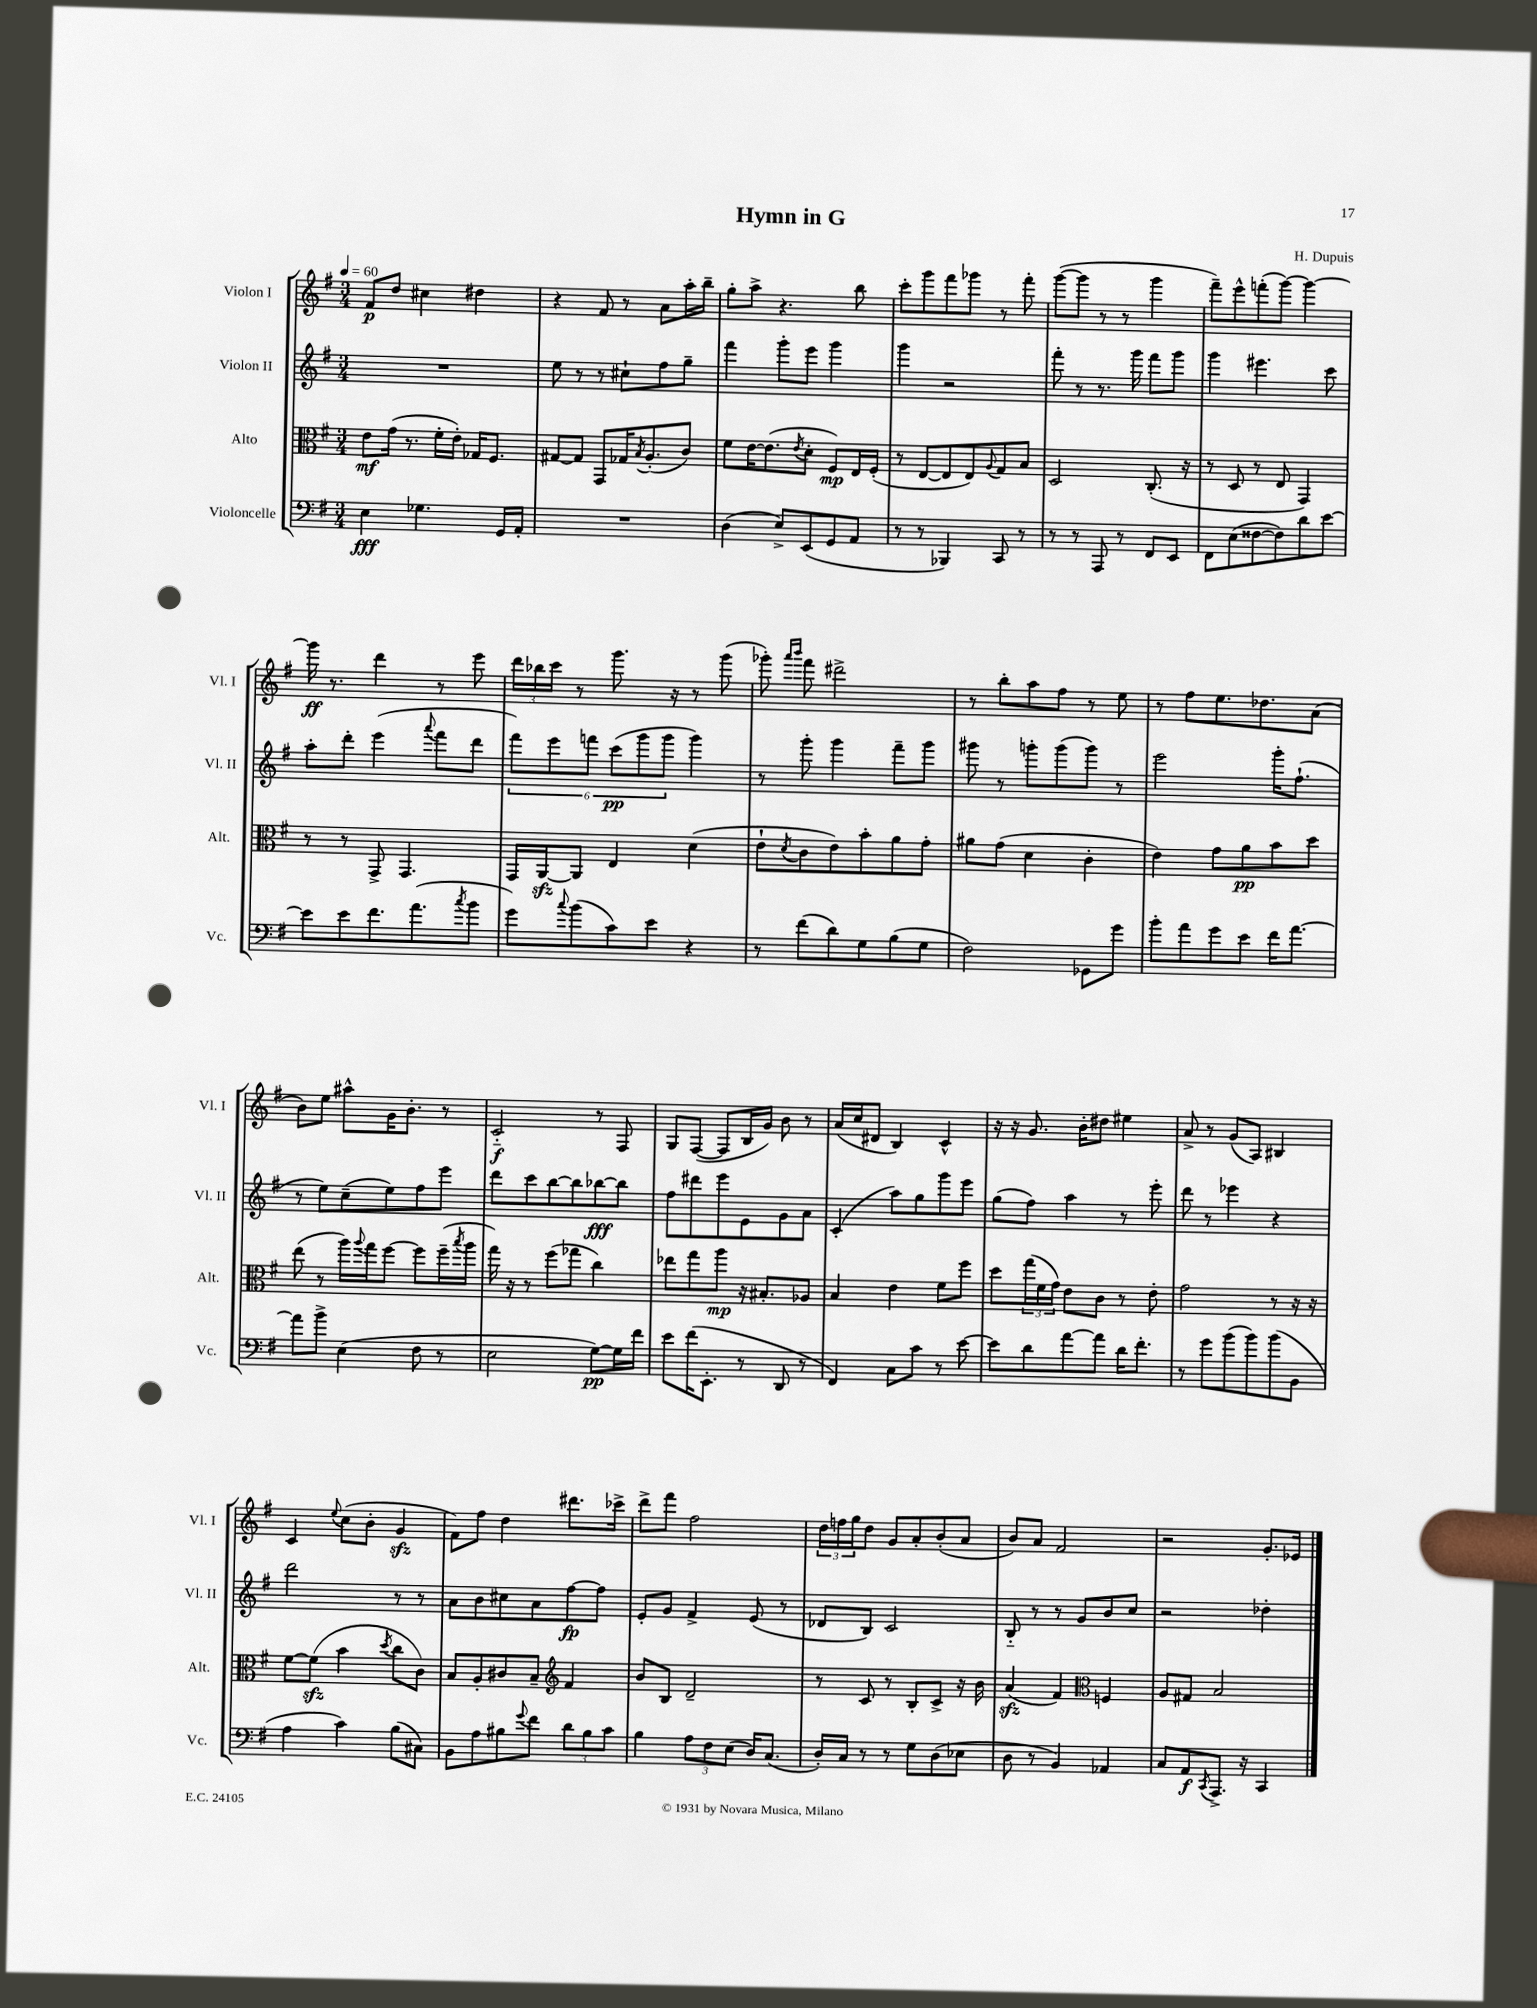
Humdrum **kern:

**kern	**kern	**kern	**kern
*staff4	*staff3	*staff2	*staff1
*clefF4	*clefC3	*clefG2	*clefG2
*k[f#]	*k[f#]	*k[f#]	*k[f#]
*M3/4	*M3/4	*M3/4	*M3/4
*MM60	*MM60	*MM60	*MM60
4E\	8e\L	2.r	8f#/L
.	(16g\Jk	.	8dd/J
.	8.r	.	.
4.G-\	.	.	4cc#\
.	16f#'\LL	.	.
.	16e'\JJ)	.	.
.	16G-/LK	.	4dd#\
.	8.F#/J	.	.
16GG/LL	.	.	.
16AA'/JJ	.	.	.
=	=	=	=
2.r	[8G#/L	8ee\	4r
.	8G#/]J	8r	.
.	8GG/L	8r	8f#/
.	16G-/K	8cc#`\L	8r
.	8qB/	.	.
.	(8.A'/	.	.
.	.	8ff#\	8a\L
.	8c/J)	8gg~\J	16aa'\L
.	.	.	16bb~\JJ
=	=	=	=
(4D\	8f#\L	4fff#\	8gg'\L
.	[16e\K	.	8aa^\J
.	(8.e\]	.	.
8E^/L)	.	8ggg'\L	4.r
.	8qe/	.	.
(8EE/	8d'\J	8eee\J	.
8GG/	8F#/L)	4ggg\	.
8AA/J	16E/L	.	8bb\
.	(16F#'/JJ	.	.
=	=	=	=
8r	8r	4ggg\	8ccc'\L
8r	[8E/L	.	8ggg\
4BBB-/)	8E/]	2r	8fff#\
.	8E/)	.	8ggg-\J
.	8qqA/	.	.
8CC/	8G/	.	8r
8r	8B/J	.	8fff#'\
=	=	=	=
8r	2D/	8fff#'\	([8ggg\L
8r	.	8r	8ggg\]J
8AAA/	.	8.r	8r
8r	.	.	8r
.	.	16ggg\	.
8FF#/L	(8.C'/	8fff#\L	4ggg\
8EE/J	.	8ggg\J	.
.	16r	.	.
=	=	=	=
8FF#\L	8r	4ggg\	8fff#~\L)
(8E\	8D/	.	8eee^^\
[8F##\	8r	4.eee#\	(8fff'\
8F##\])	8E/	.	[8ggg\J)
8d\	4GG/)	.	4ggg\_
[8e\J	.	8ccc\	.
=	=	=	=
8e\]L	8r	8aa'\L	16ggg\]
.	.	.	8.r
8e\	8r	8ddd'\J	.
8.f#\	8GG^/	(4eee\	4ddd\
.	4.GG/	.	.
(8.a\	.	.	.
.	.	8qqaaa/	.
.	.	8fff#\L	8r
8qcc/	.	.	.
8b\J	.	8ddd\J	8eee\
=	=	=	=
8g\L)	16GG/LL	12fff#\L)	24ddd\LL
.	.	.	24bb-\
.	[16AA/J	.	.
.	.	12eee\	24ccc\JJ
8qqcc/	.	.	.
(8b\	8AA/]J	.	8r
.	.	12fff\J	.
8c\)	4E/	(12ccc\L	8.ggg\
.	.	12ggg\	.
8e\J	.	.	.
.	.	12ggg\J	.
.	.	.	16r
4r	(4d\	4ggg\)	8r
.	.	.	(8ggg\
=	=	=	=
8r	8e`\L	8r	8ggg-'\)
.	.	.	16qqaaa/LL
.	8qd/	.	16qqbbb/JJ
(8f#\L	8c\	8ggg'\	8fff#\
8d\)	8e\)	4ggg\	2ddd#^\
8G\	8b'\	.	.
(8B\	8a\	8fff#~\L	.
8G\J	8g'\J	8ggg\J	.
=	=	=	=
2F#\)	8a#\L	8ggg#\	8r
.	(8g\J	8r	8bb'\L
.	4d\	8ggg'\L	8aa\
.	.	(8ggg\	8ff#\J
8GG-\L	4c'\	8ggg\J)	8r
8g\J	.	8r	8ee\
=	=	=	=
8b'\L	4e\)	2eee\	8r
8a\	.	.	8ff#\L
8g\	8g\L	.	8.ee\
8e\J	8a\	.	.
.	.	.	8.dd-\
16f#\LK	8b\	16ggg'\LK	.
[8.a\J	.	(8.ff#`\J	.
.	8dd\J	.	(8a\J
=	=	=	=
8a\]L	(8ee\	8r	8b\L)
8b^\J	8r	8ee\L)	8ee\J
(4E\	16aa\LL)	(8cc~\	8aa#^^\L
.	8qqaa/	.	.
.	16gg\J	.	.
.	[8ff#\J	8ee\)	16g\K
.	.	.	8.b'\J
8F#\	8ff#\]L	8ff#\	.
8r	(16ff#~\L	8eee\J	8r
.	8qbb/	.	.
.	16aa\JJ	.	.
=	=	=	=
2E\	16gg\)	8ddd\L	2c'~/
.	16r	.	.
.	8r	8ccc\	.
.	(8ff#\L	[8bb\	.
.	8gg-\J	8bb\]	.
[8G\L)	4cc\)	[8bb-\	8r
16G\]L	.	8bb-\]J	8F#/
16f#\JJ	.	.	.
=	=	=	=
8e\L	8ee-\L	8ff#\L	8G/L
(16f#\K	8gg\	8ddd#\	([8F#/J
8.EE'\J	.	.	.
.	8aa\J	8eee\	8F#/]L
8r	16r	8e\	16B/L
.	8.B#'/L	.	16g/JJ)
8DD/	.	8g\	8b\
8r	8A-/J	8a\J	8r
=	=	=	=
4FF#/)	4B/	(4c'/	(16a/LL
.	.	.	16cc/J
.	.	.	8d#/J
8C\L	4e\	8aa\L)	4B/)
8c\J	.	8gg\	.
8r	8f#\L	8ggg\	4c^^/
[8e\	8ff#\J	8eee\J	.
=	=	=	=
8e\]L	8dd\L	(8gg\L	16r
.	.	.	16r
8d\	(24gg\L	8ff#\J)	8.g/
.	24f#\	.	.
.	24g\JJ)	.	.
[8a\	8e\L	4aa\	.
.	.	.	16b'\LK
8a\]J	8c\J	.	8dd#\J
16d\LK	8r	8r	4ee#\
8.f#'\J	.	.	.
.	8e'\	8eee'\	.
=	=	=	=
8r	2g\	8ddd\	8a^/
8g\L	.	8r	8r
(8b\	.	4eee-\	(8g/L
8b\)	.	.	8A/J)
(8b\	8r	4r	4B#/
8BB\J	16r	.	.
.	16r	.	.
=	=	=	=
4A\	[8f#\L	2ddd\	4c/
.	(8f#\]J	.	.
.	.	.	8qqee/
4c\)	4b\	.	(8cc\L
.	.	.	8b'\J
.	8qdd/	.	.
(8B\L	8cc\L	8r	4g/
8C#\J)	8c\J)	8r	.
=	=	=	=
8BB\L	8B/L	8a\L	8f#\L)
8A\	8A'/	8b\	8ff#\J
8B#\	8c#/	8cc#\	4dd\
8qqg/	.	.	.
8f#\J	8B~/J	8a\	.
*	*clefG2	*	*
12d\L	4f#/	[8ff#\	8.ddd#\L
12B#\	.	.	.
.	.	8ff#\]J	.
12c\J	.	.	.
.	.	.	16ccc-^\Jk
=	=	=	=
4B\	8b/L	8e'/L	8ddd^\L
.	8B/J	8g/J	8fff#\J
12A\L	2d~/	4f#^/	2ff#\
12F#\	.	.	.
(12E\J	.	.	.
16D/LK)	.	(8e/	.
(8.C/J	.	.	.
.	.	8r	.
=	=	=	=
16D'/LL)	8r	8d-/L	24dd\LL
.	.	.	24ff\
16C/JJ	.	.	.
.	.	.	24gg\J
8r	8c/	8B/J)	8dd\J
8r	8r	2c/	8g/L
8G\L	8B'/L	.	8a'/
(8D\	8c^/J	.	(8b'/
8E-\J	16r	.	8a/J
.	16b\	.	.
=	=	=	=
8D\	(4a/	8B'~/	8b/L)
8r	.	8r	8a/J
4BB/)	4f#/)	8r	2f#/
.	.	8g/L	.
*	*clefC3	*	*
4AA-/	4F/	8b/	.
.	.	8cc/J	.
=	=	=	=
8C/L	8A/L	2r	2r
8AA/	8G#/J	.	.
8qCC/	.	.	.
8.AAA^/J	2B/	.	.
16r	.	.	.
4CC/	.	4dd-'\	8.g'/L
.	.	.	16e-/Jk
==	==	==	==
*-	*-	*-	*-
